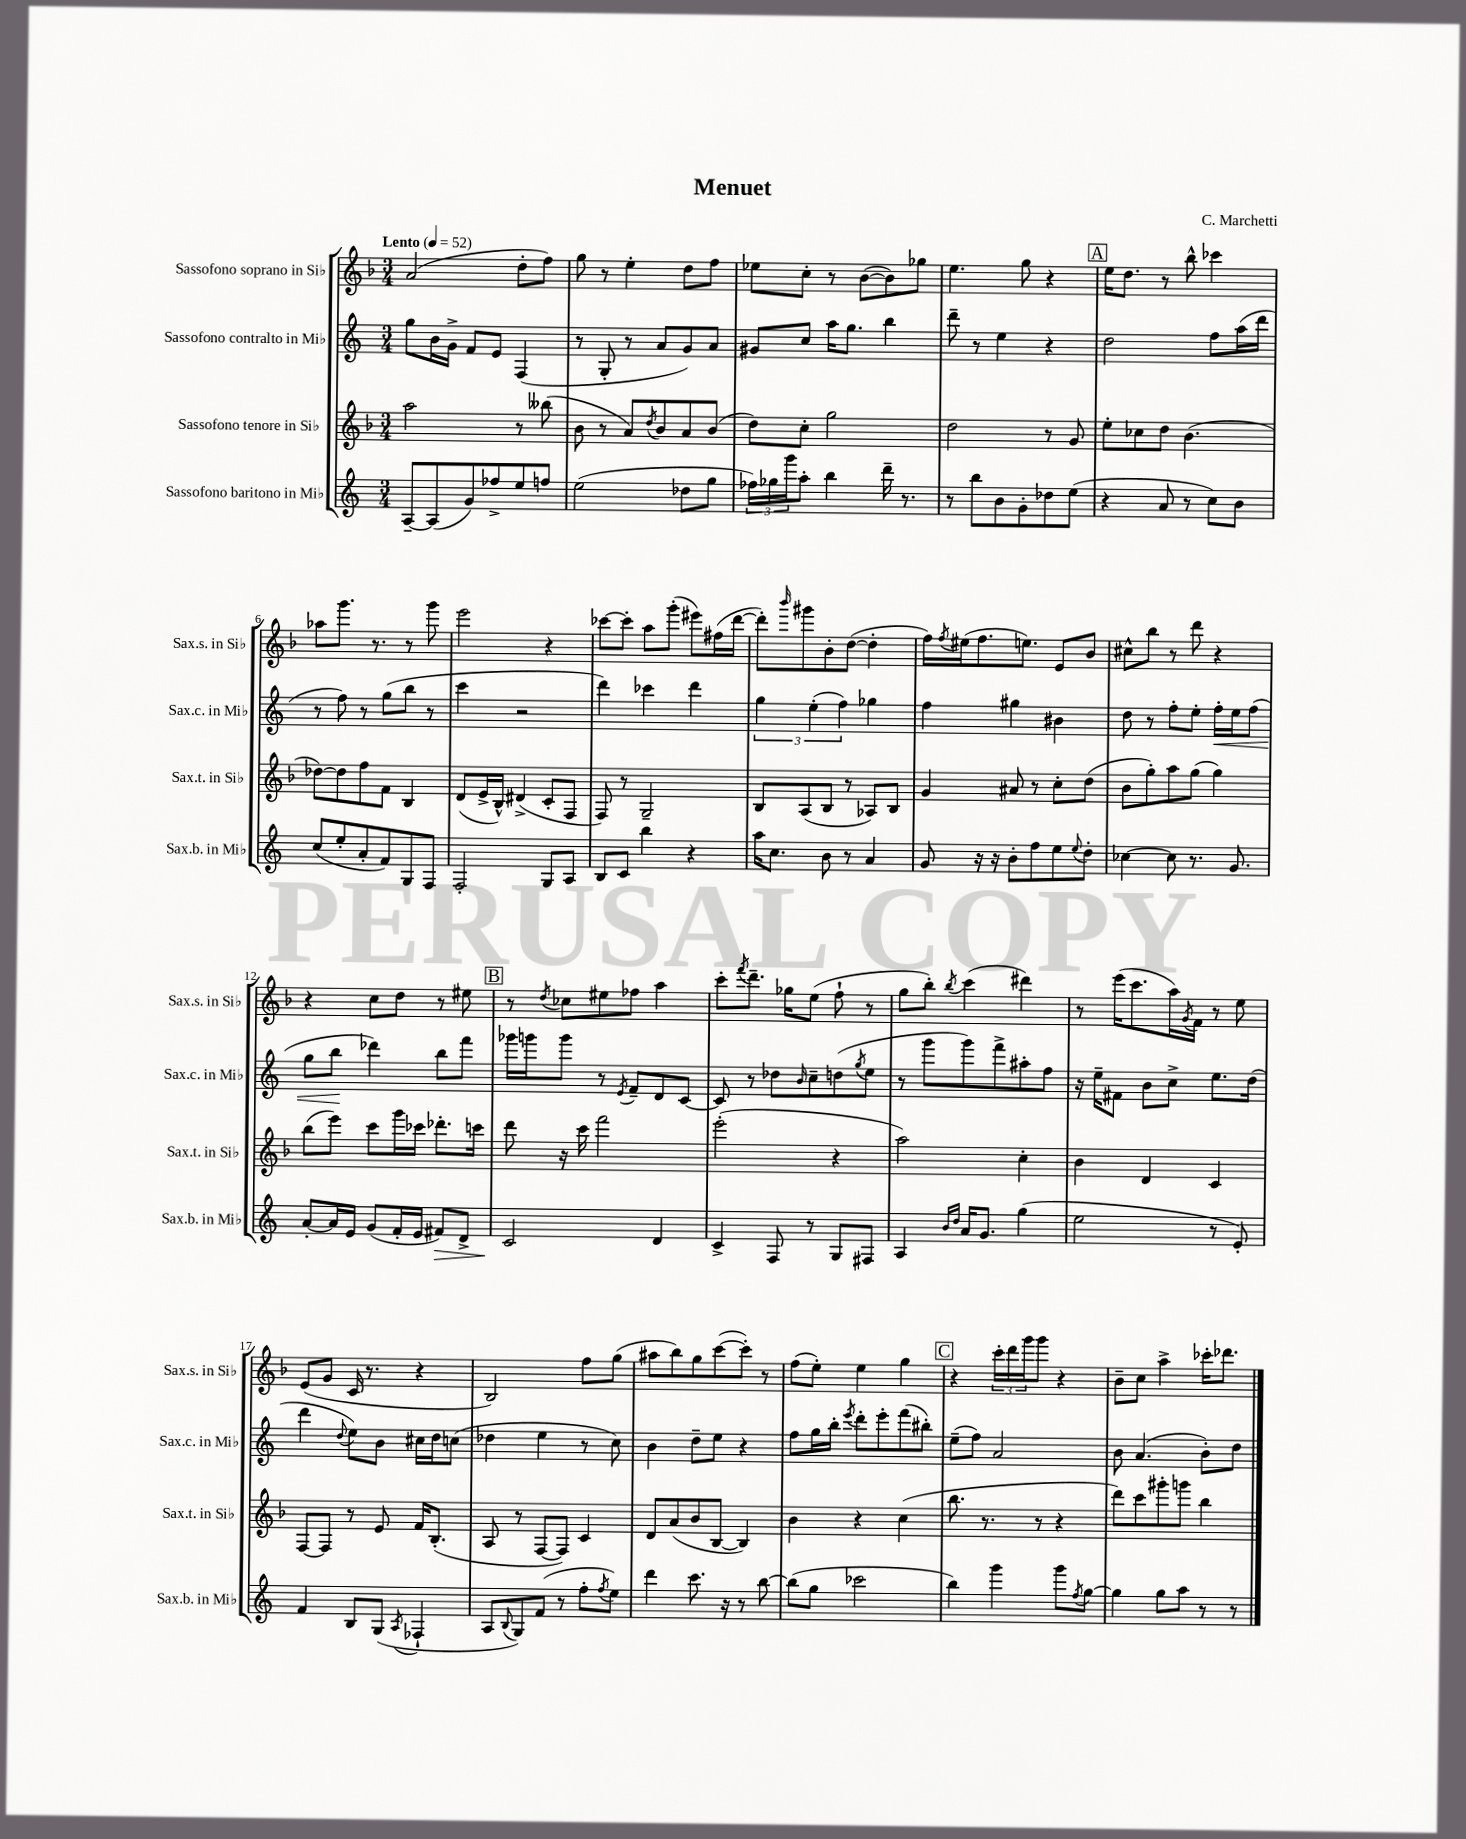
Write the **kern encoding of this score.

**kern	**dynam	**kern	**kern	**dynam	**kern
*part4	*part4	*part3	*part2	*part2	*part1
*staff4	*staff4	*staff3	*staff2	*staff2	*staff1
*I"Sassofono baritono in Mi♭	*	*I"Sassofono tenore in Si♭	*I"Sassofono contralto in Mi♭	*	*I"Sassofono soprano in Si♭
*I'Sax.b. in Mi♭	*	*I'Sax.t. in Si♭	*I'Sax.c. in Mi♭	*	*I'Sax.s. in Si♭
*clefG2	*	*clefG2	*clefG2	*	*clefG2
*k[]	*	*k[b-]	*k[]	*	*k[b-]
*M3/4	*	*M3/4	*M3/4	*	*M3/4
*MM52	*	*MM52	*MM52	*	*MM52
=1	=1	=1	=1	=1	=1
!	!	!	!	!	!LO:TX:a:B:t=Lento
[8A~/L	.	2aa\	8gg\L	.	(2a/
(8A/]	.	.	16b\L	.	.
.	.	.	16g^\JJ	.	.
8g/)	.	.	8f/L	.	.
8ff-X^/	.	.	8e/J	.	.
8ee/	.	8r	(4F/	.	8dd'\L
8ffn/J	.	(8bb--X\	.	.	8ff\J)
=2	=2	=2	=2	=2	=2
(2ee\	.	8b-\	8r	.	8gg\
.	.	8r	8G'/	.	8r
.	.	8a/L)	8r	.	4ee'\
.	.	8qdd/	.	.	.
.	.	8b-/	8a/L	.	.
8dd-X\L	.	8a/	8g/)	.	8dd\L
8gg\J	.	(8b-/J	8a/J	.	8ff\J
=3	=3	=3	=3	=3	=3
24ff-X\LL)	.	8dd\L)	8g#X/L	.	8ee-X\L
24gg-X\	.	.	.	.	.
24ggg\J	.	.	.	.	.
8aa'\J	.	8cc'\J	8cc/J	.	8cc'\J
4bb\	.	2gg\	16aa\KL	.	8r
.	.	.	8.gg\J	.	.
.	.	.	.	.	([8b-\L
16ddd~\	.	.	4bb\	.	8b-\])
8.r	.	.	.	.	.
.	.	.	.	.	8gg-X\J
=4	=4	=4	=4	=4	=4
8r	.	2dd\	8ddd~\	.	4.ee\
8bb\L	.	.	8r	.	.
8b\	.	.	4ee\	.	.
8g'\	.	.	.	.	8gg\
8dd-X\	.	8r	4r	.	4r
(8ee\J	.	8g/	.	.	.
!!LO:REH:place=s1:t=A
=5	=5	=5	=5	=5	=5
4r	.	8ee'\L	2dd\	.	16ee\KL
.	.	.	.	.	8.dd\J
.	.	8cc-X\	.	.	.
8a/	.	8dd\J	.	.	8r
8r	.	(4.b-\	.	.	8bb-^^\
8cc\L)	.	.	8ff\L	.	4ccc-X\
8b\J	.	.	(16aa\L	.	.
.	.	.	16ddd\JJ	.	.
!!LO:LB:g=z
=6	=6	=6	=6	=6	=6
(8cc/L	.	[8dd-X\L)	8r	.	8aa-X\L
8ee'/	.	8dd-\]	8ff\)	.	8.ggg\J
8a'/	.	8ff\	8r	.	.
.	.	.	.	.	8.r
8f/)	.	8f\J	(8gg\L	.	.
8G/	.	4B-/	8bb\J	.	8r
8F/J	.	.	8r	.	8ggg\
=7	=7	=7	=7	=7	=7
2F'/	.	(8d/L	4ccc\	.	2eee\
.	.	16e^/L	.	.	.
.	.	16B-^^/JJ)	.	.	.
.	.	(4d#X^/	2r	.	.
8G/L	.	8c'/L	.	.	4r
8A/J	.	8F/J	.	.	.
=8	=8	=8	=8	=8	=8
8B/L	.	8F/)	4ddd\)	.	[8ccc-X\L
8c/J	.	8r	.	.	8ccc-'\J]
4bb\	.	2G~/	4ccc-X\	.	8aa\L
.	.	.	.	.	(8ggg'\J
4r	.	.	4ddd\	.	8eee#X\L)
.	.	.	.	.	(16ff#X\L
.	.	.	.	.	[16ddd\JJ
=9	=9	=9	=9	=9	=9
16aa\KL	.	8B-/L	6gg\	.	8ddd'\L])
8.cc\J	.	.	.	.	.
.	.	.	.	.	16qqbbb-/
.	.	(8A/	.	.	8ggg#X\
.	.	.	(6ee'\	.	.
8b\	.	8B-/J	.	.	8b-'\
.	.	.	6ff\)	.	.
8r	.	8r	.	.	([8dd\J
4a/	.	8A-X/L)	4gg-X\	.	4dd'\]
.	.	8B-/J	.	.	.
=10	=10	=10	=10	=10	=10
8g/	.	4g/	4ff\	.	16ff\LL)
.	.	.	.	.	8qff/
.	.	.	.	.	(16ee#X\J
16r	.	.	.	.	8.ff\
16r	.	.	.	.	.
8b'\L	.	8a#X/	4gg#X\	.	.
.	.	.	.	.	8.een\J)
8ff\	.	8r	.	.	.
8ee\	.	8cc'\L	4b#X\	.	8e/L
8qqee/	.	.	.	.	.
8dd'\J	.	(8dd\J	.	.	8b-/J
=11	=11	=11	=11	=11	=11
[4cc-X\	.	8b-\L	8dd\	.	8cc#X^^\L
.	.	8gg'\)	8r	.	8bb-\J
8cc-\]	.	8aa\	8ff'\L	.	8r
8.r	.	(8gg\J	8ee'\J	.	8ddd\
!	!	!	!	!LO:HP:b	!
.	.	4gg\)	16ff'\LL	<	4r
8.g/	.	.	16ee\J	.	.
.	.	.	(8ff\J	.	.
!!LO:LB:g=z
=12	=12	=12	=12	=12	=12
[8a'/L	.	(8bb-\L	8gg\L	.	4r
16a/L]	.	8eee\J)	8bb\J	.	.
16e/JJ	.	.	.	.	.
(8g/L	.	8ccc\L	4ddd-X\)	[	8cc\L
16f'/L	.	16ggg\L	.	.	8dd\J
16e/JJ	.	16ccc-X\JJ	.	.	.
!	!LO:HP:b	!	!	!	!
8f#X/L)	>	8.ddd-X'\L	8bb\L	.	8r
8d^/J	.	.	8fff\J	.	8ee#X\
.	.	16cccn\Jk	.	.	.
!!LO:REH:place=s1:t=B
=13	=13	=13	=13	=13	=13
2c/	.	8ddd\	16ggg-X\LL	.	8r
.	.	.	16gggn\J	.	.
.	.	.	.	.	8qdd/
.	.	16r	8ggg\J	.	8cc-X\L
.	.	16ccc\	.	.	.
.	.	2fff\	8r	.	8ee#X\
.	.	.	8qe/	.	.
.	.	.	8f~/L	.	8ff-X\J
4d/	]	.	8d/	.	4aa\
.	.	.	[8c/J	.	.
=14	=14	=14	=14	=14	=14
4c^/	.	(2eee'\	8c/]	.	8ccc'\L
.	.	.	.	.	8qfff/
.	.	.	8r	.	8.ddd~\J
8F/	.	.	8dd-X\L	.	.
.	.	.	.	.	16gg-X\KL
.	.	.	16qqb/	.	.
8r	.	.	8cc~\	.	(8ee\J
8G/L	.	4r	(8ddn\	.	8ff`\
.	.	.	8qgg/	.	.
8F#X/J	.	.	8ee\J	.	8r
=15	=15	=15	=15	=15	=15
4A/	.	2aa\)	8r	.	8gg\L
.	.	.	8ggg\L	.	8bb-'\J)
16qqb/LL	.	.	.	.	.
16qqdd/JJ	.	.	.	.	8qbb-/
16a/KL	.	.	8ggg\)	.	(4ccc\
8.g/J	.	.	.	.	.
.	.	.	8fff^\	.	.
(4gg\	.	4cc'\	8aa#X'\	.	4ddd#X\)
.	.	.	8ff\J	.	.
=16	=16	=16	=16	=16	=16
2ee\	.	4b-\	16r	.	8r
.	.	.	16ee~\KL	.	.
.	.	.	8f#X\J	.	(16eee\KL
.	.	.	.	.	8.ccc\
.	.	4d/	8b\L	.	.
.	.	.	8cc^\J	.	16aa\L)
.	.	.	.	.	8qg/
.	.	.	.	.	16f\JJ
8r	.	4c/	8.ee\L	.	8r
8e'/)	.	.	.	.	8ee\
.	.	.	(16dd\Jk	.	.
!!LO:LB:g=z
=17	=17	=17	=17	=17	=17
4f/	.	[8F/L	4ddd\	.	(8e/L
.	.	8F/J]	.	.	8g/J
.	.	.	8qqdd/	.	.
8B/L	.	8r	8ee\L)	.	16c/
.	.	.	.	.	8.r
(8G/J	.	8e/	8b\J	.	.
8qA/	.	.	.	.	.
4F-X`/	.	16f/KL	16cc#X\LL	.	4r
.	.	(8.B-'/J	16dd\J	.	.
.	.	.	(8ccn\J	.	.
=18	=18	=18	=18	=18	=18
8A/L	.	8A/	4dd-X\	.	2B-/)
8qqB/	.	.	.	.	.
8G/)	.	8r	.	.	.
(8f/J	.	[8F/L	4ee\	.	.
8r	.	8F/J])	.	.	.
8ff'\L	.	4c/	8r	.	8ff\L
8qff/	.	.	.	.	.
8ee\J)	.	.	8cc\)	.	(8gg\J
=19	=19	=19	=19	=19	=19
4ddd\	.	8d/L	4b\	.	8aa#X\L
.	.	(8a/	.	.	8bb-\)
8.ccc\	.	8b-/	8dd~\L	.	8gg\
.	.	[8B-/J	8ee\J	.	([8ccc\
16r	.	.	.	.	.
8r	.	4B-/])	4r	.	8ccc'\J])
[8bb\	.	.	.	.	8r
=20	=20	=20	=20	=20	=20
(8bb\L]	.	4b-\	8ff\L	.	(8ff\L
8gg\J	.	.	16gg\L	.	8ee'\J)
.	.	.	16bb'\JJ	.	.
.	.	.	8qeee/	.	.
2ccc-X\	.	4r	8ddd'\L	.	4ee\
.	.	.	8eee'\	.	.
.	.	(4cc\	(8fff\	.	4gg\
.	.	.	8bb#X'\J)	.	.
!!LO:REH:place=s1:t=C
=21	=21	=21	=21	=21	=21
4bb\)	.	8.bb-\	(8ee~\L	.	4r
.	.	.	8ff\J)	.	.
.	.	8.r	.	.	.
4ggg\	.	.	2a/	.	24ccc'\LL
.	.	.	.	.	24ddd\
.	.	.	.	.	24ggg\J
.	.	8r	.	.	8ggg\J
8ggg\L	.	4r	.	.	4r
8qff/	.	.	.	.	.
[8gg\J	.	.	.	.	.
=22	=22	=22	=22	=22	=22
4gg\]	.	8ddd\L)	8b\	.	8b-~\L
.	.	8ccc\	(4.a/	.	8cc\J
8gg\L	.	8ggg#X'\	.	.	4aa^\
8aa\J	.	8gggn\J	.	.	.
8r	.	4bb-\	8b'\L)	.	16ccc-X'\KL
.	.	.	.	.	8.ddd-X\J
8r	.	.	8dd\J	.	.
==	==	==	==	==	==
*-	*-	*-	*-	*-	*-
